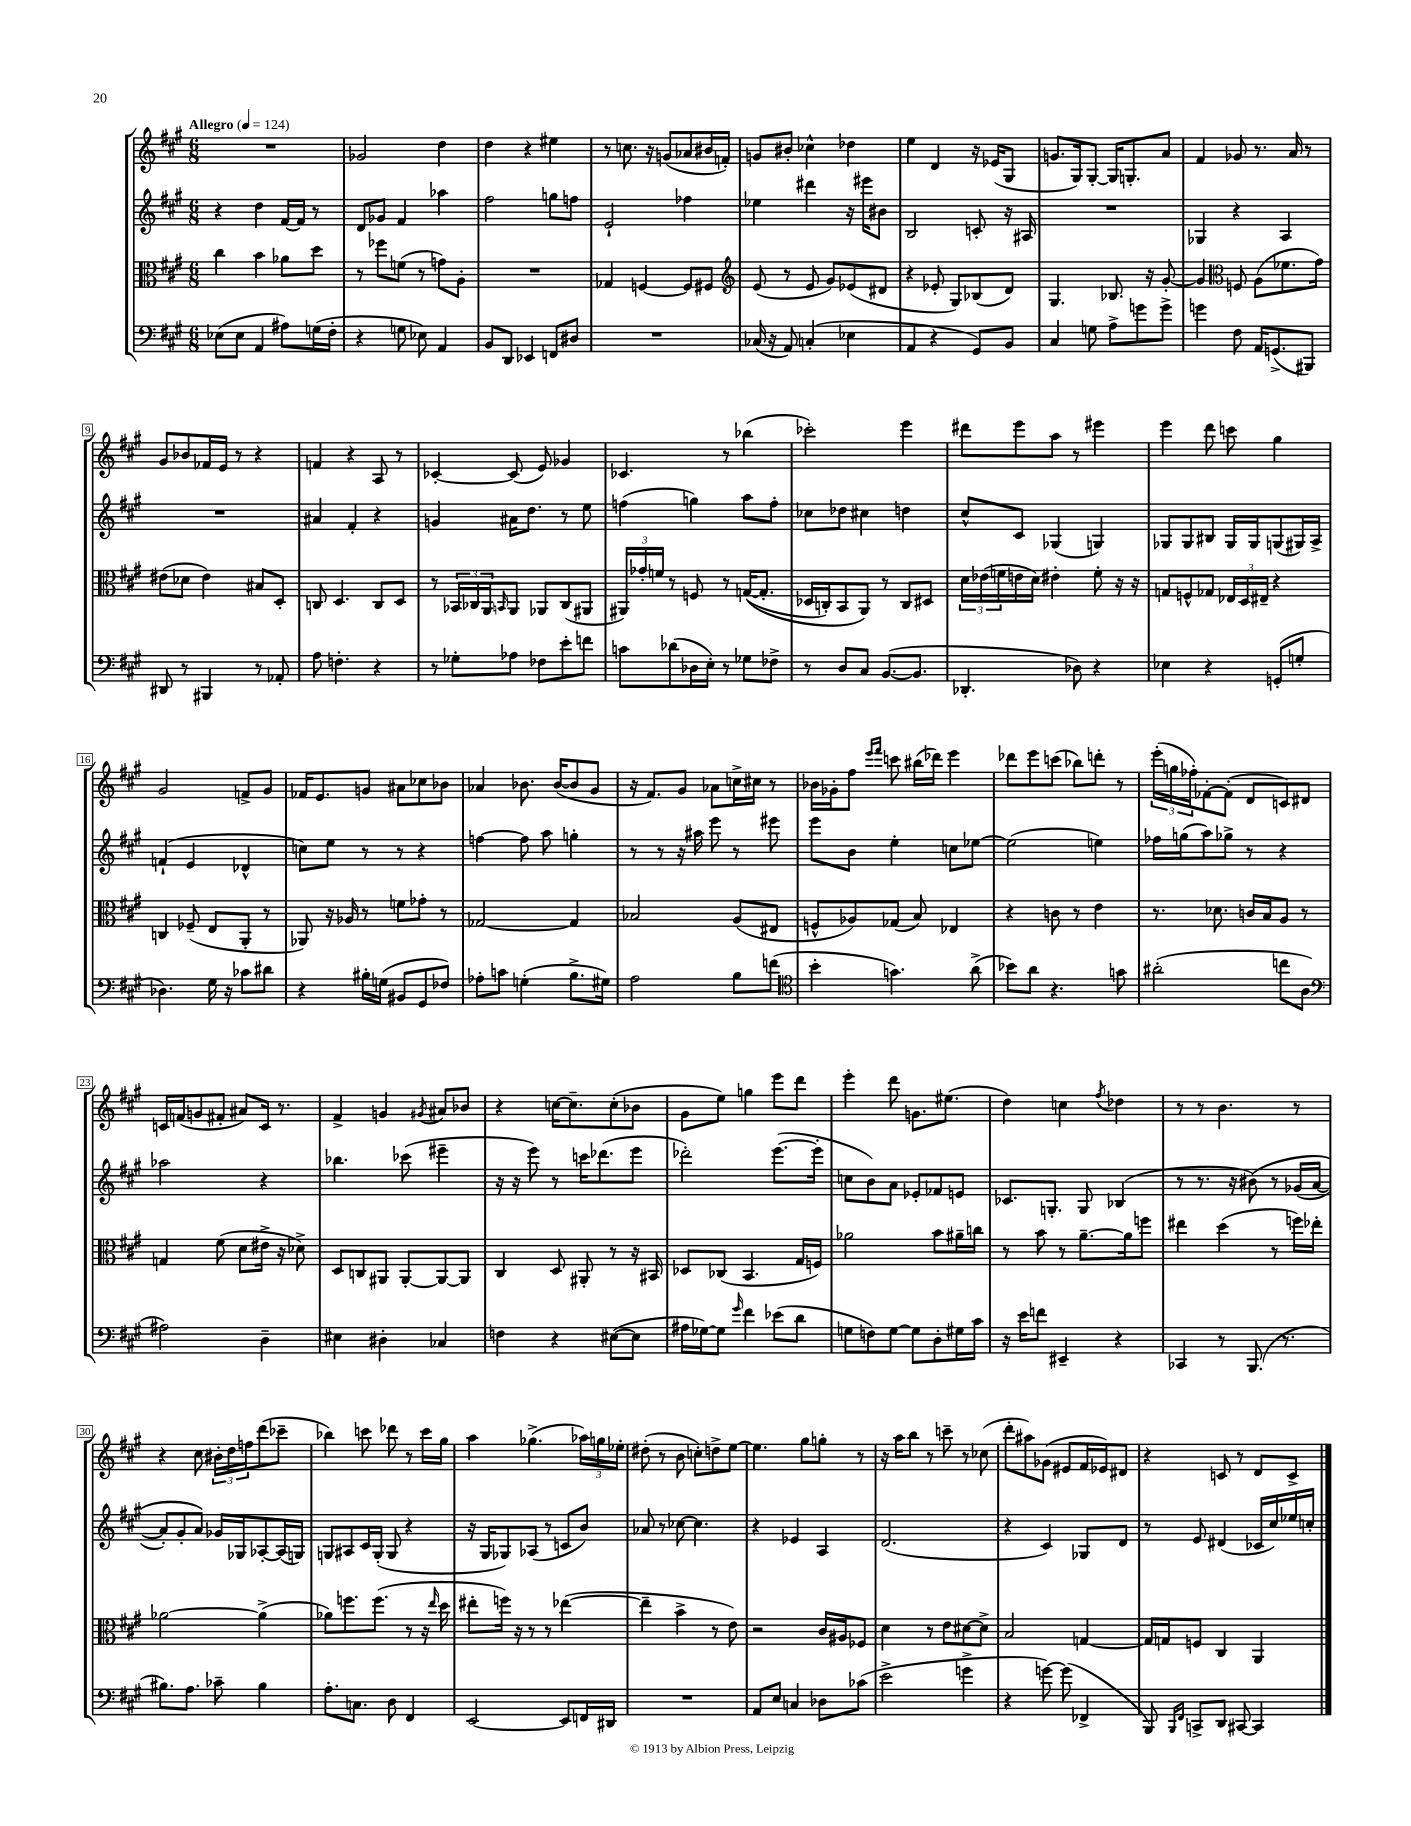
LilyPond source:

<<
\new StaffGroup <<
\new Staff = "s0" {
    \clef treble \key a \major \numericTimeSignature \time 6/8 \tempo "Allegro" 4 = 124
    R2. |
    ges'2 d''4 |
    d''4 r4 eis''4 |
    r8 c''8. r16 g'8( aes'8 bis'16 f'16-.) |
    g'8 bis'8-. ces''4-^ des''4 |
    e''4 d'4 r16 ees'16( gis8 |
    g'8. gis16) gis8~-. gis16 g8.-. a'8 |
    fis'4 ges'8 r8. a'16 r8 |
    gis'8 bes'8 fes'16 e'16 r8 r4 |
    f'4 r4 a8 r8 |
    ces'4~-. ces'8( e'8) ges'4 |
    ces'4. r8 bes''4( |
    ces'''2-.) e'''4 |
    dis'''8 e'''8 a''8 r8 eis'''4 |
    e'''4 d'''8 c'''8 gis''4 |
    gis'2 f'8-> gis'8 |
    fes'16 e'8. g'8 ais'8 ces''8 bes'8 |
    aes'4 bes'8. bes'16~( bes'8 gis'8 |
    r16 fis'8.) gis'8 aes'8 c''16-> cis''16 r8 |
    bes'16 ges'16-. fis''8 \grace { e'''16 fis'''16 } c'''8 bis''16( des'''16) e'''4 |
    des'''8 e'''8 c'''8( bes''8) d'''8-. r8 |
    \tuplet 3/2 { e'''16-.( g''16 fes''16-.) } fes'8~-. fes'8-.( d'8 c'8) dis'8 |
    c'16 f'16( g'8 fis'8-. ais'8) c'16 r8. |
    fis'4-> g'4 \acciaccatura { gis'8 } ais'8 bes'8 |
    r4 c''16~ c''8.-- c''8-.( bes'8 |
    gis'8 e''8) g''4 e'''8 d'''8 |
    e'''4-. d'''8 g'8. eis''8.( |
    d''4) c''4 \acciaccatura { fis''8 } des''4 |
    r8 r8 b'4. r8 |
    r4 cis''8 \tuplet 3/2 { bis'16-. d''16 f''16 } d'''8( ces'''8-- |
    bes''4) c'''8 des'''8 r8 c'''16 gis''16 |
    a''4 ges''4.->( \tuplet 3/2 { aes''16) g''16 ees''16-. } |
    dis''8-.( r8 b'8 c''8-.) d''8-> e''8~ |
    e''4. gis''8 g''8-. r8 |
    r16 a''16 b''8 r8 c'''8-- r8 ces''8( |
    d'''8-. ais''8) ges'8( eis'8 fis'16 ees'16) dis'8 |
    r4 c'8 r8 d'8 c'8-> \bar "|." |
}
\new Staff = "s1" {
    \clef treble \key a \major \numericTimeSignature \time 6/8
    r4 d''4 fis'16~ fis'16 r8 |
    d'8 ges'8 fis'4 aes''4 |
    fis''2 g''8 f''8 |
    e'2-! fes''4 |
    ees''4 dis'''4 r16 eis'''16 bis'8 |
    b2 c'8-. r16 ais16 |
    R2. |
    ges4 r4 a4 |
    R2. |
    ais'4 fis'4-. r4 |
    g'4 ais'16 d''8. r8 e''8 |
    f''4( g''4) a''8 f''8-. |
    ces''8 des''8 cis''4 d''4 |
    cis''8-^ cis'8 ges4( g4) |
    ges8 ges8 bis8 ges16 ges16 g8( gis16) a16-> |
    f'4-!( e'4 des'4-^ |
    c''8) e''8 r8 r8 r4 |
    f''4~ f''8 a''8 g''4-. |
    r8 r8 r16 ais''16 e'''8 r8 eis'''8 |
    e'''8 b'8 e''4-. c''8 ees''8~ |
    ees''2( e''4) |
    fes''16 g''16( a''8) ges''8-> r8 r4 |
    aes''2 r4 |
    bes''4. ces'''8( eis'''4-- |
    r16 r16 e'''8) r8 c'''16 des'''8.( e'''8 |
    des'''2-.) e'''8.~( e'''16-. |
    c''8 b'8) a'8 ees'8-. fes'8 e'8 |
    ces'8. g8.-. g8 bes4( |
    r8 r8. r16 bis'8)\( r8 ges'16( a'16~ |
    a'8-.) gis'8-. a'8\) ges'16 ges16 aes8~-. aes16( g16) |
    g8 ais8 cis'16 g16-.( g8 r4 |
    r16 gis16 ges8) aes8( r8 c'8 b'8) |
    aes'8 r8 ces''8~ ces''4. |
    r4 ees'4 a4 |
    d'2.( |
    r4 cis'4) ges8 d'8 |
    r8 e'8 dis'4( ces'16 cis''16) ees''16 c''16-. \bar "|." |
}
\new Staff = "s2" {
    \clef alto \key a \major \numericTimeSignature \time 6/8
    cis''4 b'4 aes'8 d''8 |
    r8 fes''8 f'8( r8 g'8) a8-. |
    R2. |
    ges4 f4~ f8 fis8 |
    \clef treble e'8( r8 e'8 gis'8) ees'8( dis'8 |
    r4 ees'8-. gis8) bes8( d'8) |
    gis4. bes8. r16 gis'8~-. |
    gis'4 \clef alto f8 a8( fes'8. gis'16) |
    eis'8( des'8 eis'4) bis8 d8-. |
    c8 d4. c8 d8 |
    r8 \tuplet 3/2 { bes,16 ces16 a,16 } \grace { b,16 } a,8 aes,8 ces8( ais,8 |
    \tuplet 3/2 { ais,16) ges'16-. f'16 } r8 f8 r8 g16~(\( g8.-. |
    des16 c16-.) b,8 a,8\) r8 c8 dis8 |
    \tuplet 3/2 { d'16 ees'16( f'16 } e'16 d'16) eis'4-. f'8-. r16 r16 |
    g8 f8-^ ges8 \tuplet 3/2 { ees16 d16 eis16-- } r4 |
    c4 fes8--( e8 a,8-. r8 |
    aes,8) r16 aes16 r8 f'8 ges'8-. r8 |
    ges2~ ges4 |
    bes2 a8( eis8 |
    f8-^ aes8) ges8( b8) ees4 |
    r4 c'8 r8 e'4 |
    r8. des'8. c'16 b16 a8 r8 |
    g4 fis'8( d'8 eis'16-> r16 des'8->) |
    d8 c8 ais,8 ais,8~-. ais,8~ ais,8 |
    cis4 d8 ais,8-. r8 r16 bis,16 |
    des8 ces8( b,4. gis16 f16) |
    aes'2 b'8 ais'16-- c''16 |
    r8 b'8 r8 a'8.~-- a'16 f''8 |
    eis''4 d''4( r8 f''16) ees''16-. |
    aes'2~ aes'4->( |
    aes'8) f''8. f''8.( r8 r16 \grace { e''16 } d''16 |
    eis''8-. f''16) r16 r8 r8 ees''4~( |
    ees''4-- b'4-> r8 e'8) |
    r2 cis'16 ais16 fes8 |
    d'4 r8 e'8 dis'8~ dis'8-> |
    b2 g4~ |
    g16 g16 f8 cis4 a,4 \bar "|." |
}
\new Staff = "s3" {
    \clef bass \key a \major \numericTimeSignature \time 6/8
    ees8( ees8 a,4 ais8) g16( fis16-. |
    r4 g8 ees8) a,4 |
    b,8 d,8 ees,4 f,8 dis8 |
    R2. |
    ces16( r16 a,8) c4-.( ees4 |
    a,4 r4 gis,8) b,8 |
    cis4 g8 a8-> g'8 g'8-> |
    g'4 fis8 a,16 g,8.->( bis,,8) |
    dis,8 r8 bis,,4 r8 aes,8-. |
    a8 f4.-. r4 |
    r8 ges8-. aes8 fes8 e'8-. f'8 |
    c'8 des'8( des16 e16-.) r8 ges8 fes8-> |
    r8 d8 cis8 b,8.~( b,8. |
    des,4.-. des8) r4 |
    ees4 r4 g,8-.( g8-. |
    des4.) gis16 r16 ces'8 dis'8 |
    r4 bis16-. g16( bis,8 gis,8 fes8) |
    aes8-. c'8 g4-.( b8.-> gis16) |
    a2 b8 f'8( |
    \clef tenor b'4-. g'4.) a'8->( |
    bes'8) a'8 r4. g'8 |
    ais'2-.( c''8 a8 |
    \clef bass ais2) d4-- |
    eis4 dis4-. ces4 |
    f4 r4 eis8~( eis8 |
    ais16 ges16~) ges8 \grace { gis'16 } fis'4 ees'8( d'8 |
    g8 f8) g8~ g8 d8-. gis16 cis'16 |
    r16 e'16 f'8 eis,4-- r4 |
    ces,4 r8 b,,8.( r8. |
    bis8.) a8. ces'8-- bis4 |
    a8.-. c8. d8 fis,4 |
    e,2~ e,8 f,16 dis,16 |
    R2. |
    a,8 e8 c4 des8 ces'8( |
    e'2-> g'4-> |
    r4 g'8~) g'8( fes,4-> |
    b,,8) \grace { b,,16 fis,16 } c,8-> d,8 cis,8~ cis,4 \bar "|." |
}
>>
>>
\layout { \context { \Score \override BarNumber.stencil = #(make-stencil-boxer 0.1 0.3 ly:text-interface::print) } }
